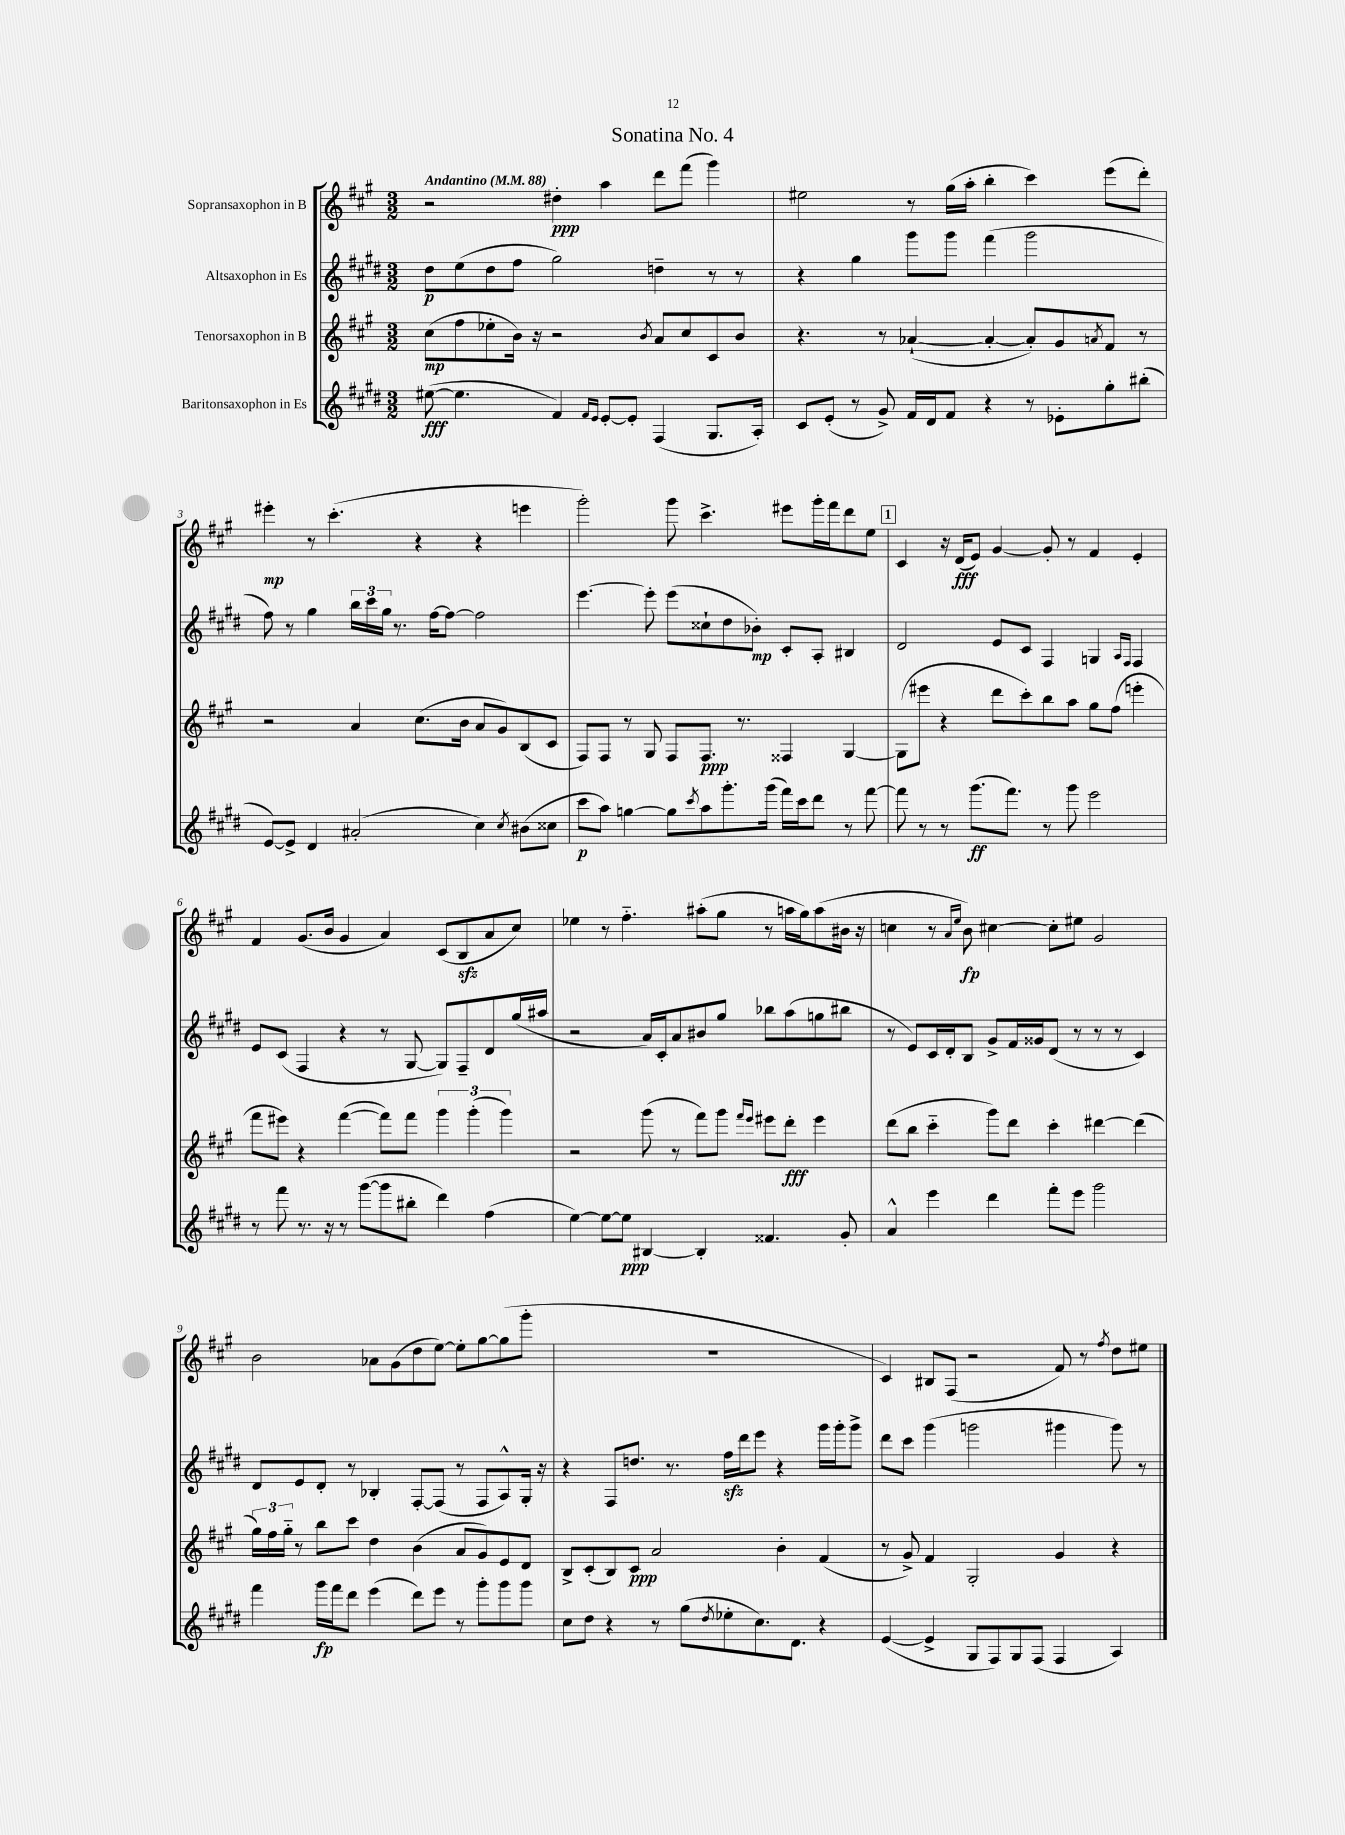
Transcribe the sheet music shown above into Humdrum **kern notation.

**kern	**kern	**kern	**kern
*staff4	*staff3	*staff2	*staff1
*clefG2	*clefG2	*clefG2	*clefG2
*k[f#c#g#d#]	*k[f#c#g#]	*k[f#c#g#d#]	*k[f#c#g#]
*M3/2	*M3/2	*M3/2	*M3/2
*MM88	*MM88	*MM88	*MM88
([8ee#	(8cc#	8dd#	2r
4.ee#]	8ff#	(8ee	.
.	8ee-'	8dd#	.
.	16b)	8ff#	.
.	16r	.	.
4f#)	2r	2gg#)	4dd#'
16qqf#	.	.	.
16qqe	.	.	.
[8e'	.	.	4aa
8e']	.	.	.
.	8qb	.	.
(4F#	8a	4dd~	8ddd
.	8cc#	.	(8fff#
8.G#	8c#	8r	4ggg#)
.	8b	8r	.
16A')	.	.	.
=	=	=	=
8c#	4.r	4r	2ee#
(8e'	.	.	.
8r	.	4gg#	.
8g#^)	8r	.	.
16f#	([4a-`	8ggg#	8r
16d#	.	.	.
8f#	.	8ggg#	(16gg#
.	.	.	16aa'
4r	4a-'_	(4fff#	4bb'
8r	8a-'])	2ggg#	4ccc#)
8e-'	8g#	.	.
.	8qa	.	.
8gg#'	8f#	.	(8eee
(8bb#'	8r	.	8ddd')
=	=	=	=
[8e)	2r	8ff#)	4eee#'
8e^]	.	8r	.
4d#	.	4gg#	8r
.	.	.	(4.ccc#'
(2a#'	4a	24bb	.
.	.	24ccc#	.
.	.	24gg#	.
.	.	8.r	.
.	(8.cc#	.	4r
.	.	[16ff#	.
.	.	8ff#_	.
.	16b	.	.
4cc#)	8a	2ff#]	4r
.	8g#)	.	.
8qcc#	.	.	.
(8b#	(8B	.	4eee
8cc##	8c#	.	.
=	=	=	=
8ccc#	8F#)	[4.eee	2ggg#')
8aa)	8F#	.	.
[4gg	8r	.	.
.	8G#	8eee']	.
8gg]	8F#	(8eee	8ggg#
8qccc#	.	.	.
8aa	8.F#	8cc##`	4.ccc#^
8.ggg#'	.	8dd#	.
.	8.r	.	.
.	.	8b-')	.
(16ggg#	.	.	.
16fff#)	4F##	8c#'	8eee#
16ccc#	.	.	.
8ddd#	.	8A'	16ggg#'
.	.	.	16fff#
8r	[4G#	4B#	8ddd
[8fff#	.	.	8ee
=	=	=	=
8fff#]	(8G#]	2d#	4c#
8r	8eee#	.	.
8r	4r	.	16r
.	.	.	(16d
(8.ggg#	.	.	8e)
.	8ddd	8e	[4g#
8.fff#)	.	.	.
.	8ccc#')	8c#	.
8r	8bb	4F#	8g#']
8ggg#	8aa	.	8r
2eee	8gg#	4G	4f#
.	(8ff#	.	.
.	.	16qqA	.
.	.	16qqF#	.
.	4eee'	4F#	4e'
=	=	=	=
8r	8fff#	8e	4f#
8fff#	8eee#)	(8c#	.
8.r	4r	4F#	(8.g#
16r	.	.	16b
8r	([4fff#	4r	4g#
([8ggg#	.	.	.
8ggg#]	8fff#])	8r	4a)
8bb#'	8fff#	[8G#	.
4ddd#)	6ggg#	8G#])	(8c#
.	.	8F#~	8B
.	(6ggg#'	.	.
(4ff#	.	8d#	8a
.	6ggg#)	.	.
.	.	(16gg#	8cc#)
.	.	16aa#	.
=	=	=	=
[4ee)	2r	2r	4ee-
8ee_	.	.	8r
8ee]	.	.	4.ff#'~
[4B#	(8ggg#	16a)	.
.	.	16c#'	.
.	8r	8a	.
4B#']	8fff#)	8b#	(8aa#'
.	8ggg#	8gg#	8gg#
.	16qqfff#	.	.
.	16qqeee	.	.
4.f##	8eee#	8bb-	8r
.	8ddd'	(8aa	16aa
.	.	.	16gg#)
.	4eee#	8gg	(8aa
8g#'	.	8bb#	16b#
.	.	.	16r
=	=	=	=
4a^^	(8ddd	8r	4cc
.	8bb	8e)	.
4eee	4ccc#'~	16c#	8r
.	.	16d#'	.
.	.	.	16qqa
.	.	.	16qqee
.	.	8B	8b)
4ddd#	8ggg#)	8g#^	[4cc#
.	8ddd	16f#	.
.	.	16g##	.
8fff#'	4ccc#'	(8d#	8cc#']
8eee	.	8r	8ee#
2ggg#	[4ddd#	8r	2g#
.	.	8r	.
.	(4ddd#]	4c#)	.
=	=	=	=
4fff#	24gg#)	8d#	2b
.	24ff#	.	.
.	24gg#'~	.	.
.	8r	8e	.
16ggg#	8bb	8d#'	.
16fff#	.	.	.
8ddd#	8ccc#	8r	.
(4eee	4dd	4B-'	8a-
.	.	.	(8g#
8ddd#)	(4b	[8F#'	8dd
8eee	.	(8F#]	[8ee)
8r	8a	8r	8ee']
8ggg#'	8g#)	8F#	[8gg#
8ggg#	8e	8A^^)	(8gg#]
8ggg#	8d	16G#'	8ggg#'
.	.	16r	.
=	=	=	=
8cc#	8B^	4r	1.r
8dd#	(8c#'	.	.
4r	8B)	8F#	.
.	8c#	8.dd	.
8r	2a	.	.
.	.	8.r	.
(8gg#	.	.	.
8qdd#	.	.	.
8ee-'	.	16ff#	.
.	.	16ddd#	.
8.cc#)	.	8eee	.
.	4b'	4r	.
8.d#	.	.	.
4r	(4f#	16ggg#	.
.	.	16ggg#'	.
.	.	8ggg#^	.
=	=	=	=
([4e	8r	8ddd#	4c#)
.	8g#^)	8ccc#	.
4e^]	4f#	(4ggg#	8B#
.	.	.	(8F#
8G#	2G#'	2ggg	2r
8F#)	.	.	.
8G#	.	.	.
(8F#	.	.	.
4F#	4g#	4ggg#	8f#)
.	.	.	8r
.	.	.	8qff#
4A)	4r	8ggg#)	8dd
.	.	8r	8ee#
==	==	==	==
*-	*-	*-	*-
